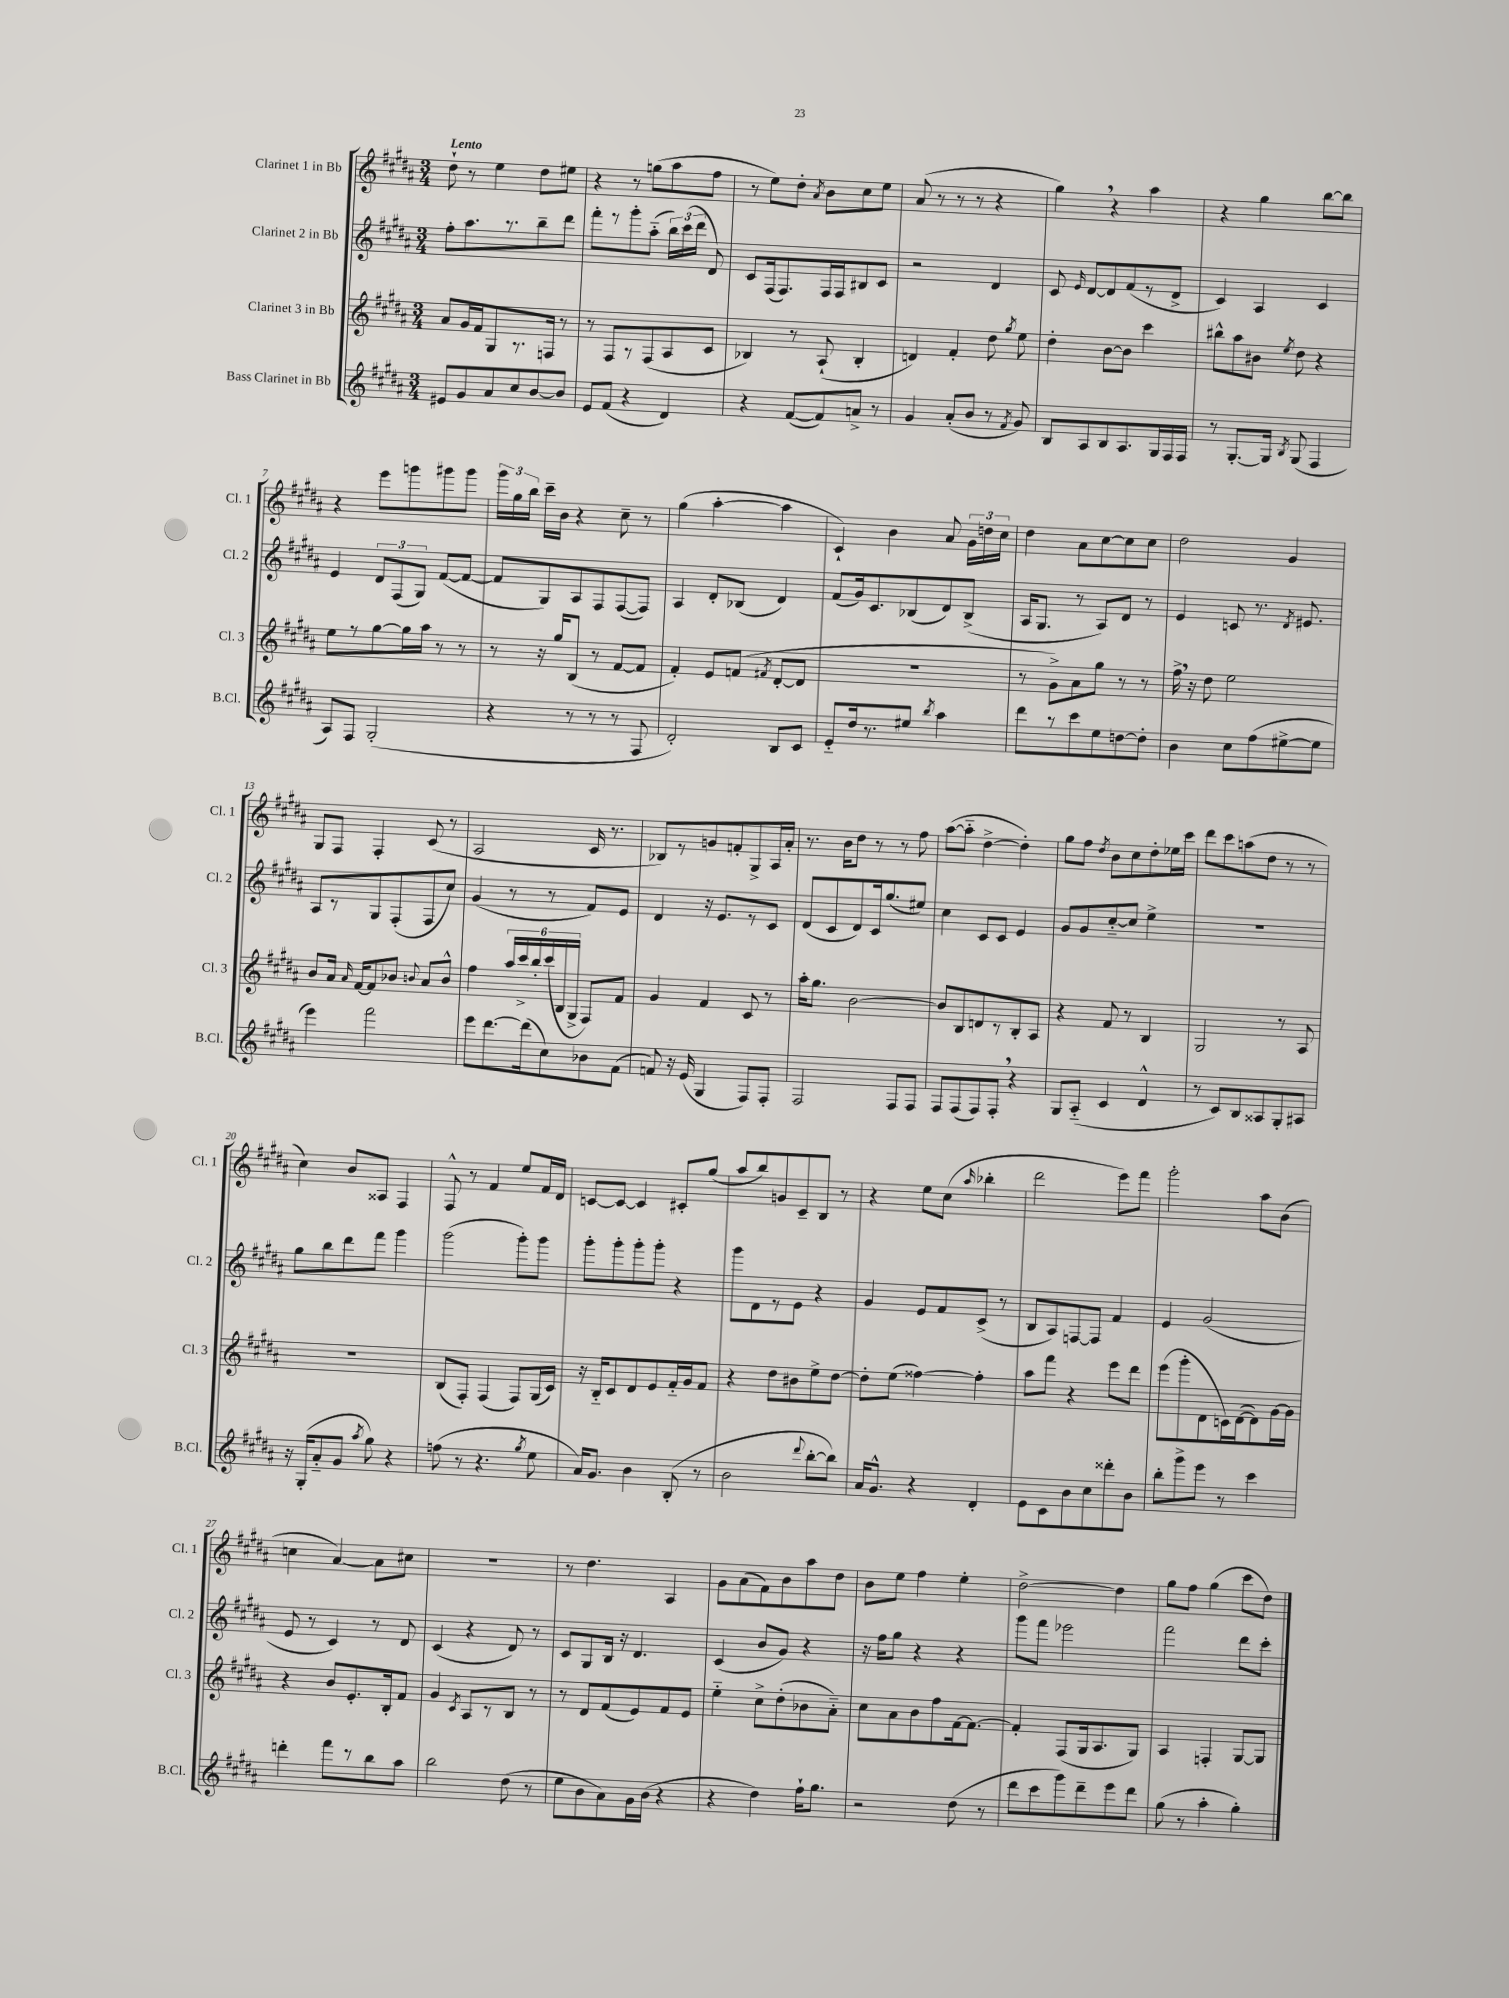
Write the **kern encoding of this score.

**kern	**kern	**kern	**kern
*staff4	*staff3	*staff2	*staff1
*clefG2	*clefG2	*clefG2	*clefG2
*k[f#c#g#d#a#]	*k[f#c#g#d#a#]	*k[f#c#g#d#a#]	*k[f#c#g#d#a#]
*M3/4	*M3/4	*M3/4	*M3/4
8e#	8a#	8ff#'	8dd#`
8g#	16g#	8.aa#	8r
.	16f#	.	.
8a#	8G#	.	4ee
.	.	8.r	.
8cc#	8.r	.	.
[8b	.	8bb~	8dd#
.	16F	.	.
8b]	8r	8ddd#	8ee#
=	=	=	=
8e	8r	8fff#'	4r
(8f#	8F#	8r	.
4r	8r	8ggg#'	8r
.	(8F#	(8aa#'~	(8gg
4d#)	8A#	24bb)	8aa#
.	.	(24ccc#	.
.	.	24ddd#	.
.	8c#	8d#)	8ff#
=	=	=	=
4r	4B-)	8c#	8r
.	.	(16F#	8ee)
.	.	8.F#)	.
([8f#	8r	.	8dd#'
.	.	.	8qa#
8f#])	(8A#`	16F#	8b
.	.	16F#	.
8a^	4B-'	8B#	8cc#
8r	.	8c#	8ee
=	=	=	=
4g#	4d)	2r	(8a#
.	.	.	8r
(8a#'	4f#'	.	8r
8b	.	.	8r
8r	8dd#	4d#	4r
8qf#	8qgg#	.	.
8g#)	8ee	.	.
=	=	=	=
8B	4dd#'	8c#	4gg#)
.	.	16qqe	.
8A#	.	[8d#	.
8B	[8b	8d#]	4r
8.A#	8b]	(8f#	.
.	4ccc#	8r	4aa#
16G#	.	.	.
16F#	.	8d#^	.
16F#	.	.	.
=	=	=	=
8r	8bb#^^	4c#)	4r
[8.G#'	8aa#	.	.
.	8b#	4A#	4gg#
16G#]	.	.	.
8qB	8qee	.	.
(8G#	8dd#	.	.
4F#	4r	4c#	[8bb
.	.	.	8bb]
=	=	=	=
8A#)	8ee	4e	4r
8F#	8r	.	.
(2G#'	[8gg#	12d#	8eee
.	.	(12F#	.
.	16gg#]	.	8ggg
.	.	12G#)	.
.	16aa#	.	.
.	8r	([8f#	8ggg#
.	8r	8f#_	8ggg#
=	=	=	=
4r	8r	8f#]	24ggg#
.	.	.	24gg#
.	.	.	24bb
.	16r	8G#)	16ccc#~
.	16gg#	.	16b
8r	(8B	8A#	4r
8r	8r	8F#	.
8r	[8f#	([8F#	8cc#~
8F#	8f#]	8F#])	8r
=	=	=	=
2d#')	4f#')	4A#	(4gg#
.	8e	8d#'	[4aa#'
.	(8f	(8B-	.
.	8qf#	.	.
8B	[8d#'	4d#)	4aa#]
8c#	8d#]	.	.
=	=	=	=
8e'~	2.r	(8f#	4c#`)
16dd#	.	16g#)	.
8.r	.	8.c#	.
.	.	.	4b
8ee#	.	(8B-	.
8qbb	.	.	.
4aa#	.	8d#)	8a#
.	.	(8B-^	24g#
.	.	.	24dd
.	.	.	24cc#
=	=	=	=
8ddd#	8r	16A#	4dd#
.	.	8.G#	.
8r	8g#^)	.	.
8ccc#	8a#	8r	8a#
8ee	8gg#	8A#)	[8cc#
[8dd	8r	8d#	8cc#]
8dd']	8r	8r	8cc#
=	=	=	=
4b	16ff#^	4e	2dd#
.	16r	.	.
.	8dd#	.	.
8cc#	2ee	8c	.
(8ff#	.	8.r	.
[8ee#^	.	.	4g#
.	.	8qd#	.
.	.	8.e#	.
8ee#]	.	.	.
=	=	=	=
4eee)	8b	8A#	8G#
.	16a#	8r	8F#
.	16qqa#	.	.
.	[16f#	.	.
2fff#	8f#]	8G#	4F#'
.	8b-	(8F#'	.
.	8qqb	.	.
.	8a#	8F#	(8c#
.	8b^^	8cc#)	8r
=	=	=	=
8eee	4ff#	(4g#	2A#
[8.ddd#	.	.	.
.	24aa#	8r	.
.	24ccc#^	.	.
(16ddd#]	.	.	.
.	24bb'	.	.
8cc#)	(24ccc#	8r	.
.	24B	.	.
.	24G#^	.	.
8b-	8F#)	8f#)	16c#
.	.	.	8.r
(8f#	8f#	8e	.
=	=	=	=
8f)	4g#	4d#	8B-)
16r	.	.	8r
(16e	.	.	.
4G#	4f#	16r	8g
.	.	8.e	.
.	.	.	8f'
8F#)	8c#	8r	8G#^
8F#'	8r	8c#	16A#
.	.	.	16a#'
=	=	=	=
2F#	16aa#'	(8d#	8.r
.	8.gg#	.	.
.	.	8c#	.
.	.	.	16b
.	[2b	8d#)	8dd#
.	.	16c#	8r
.	.	(8.gg#	.
8F#	.	.	8r
8F#	.	8ee#)	8ff#
=	=	=	=
8F#	8b]	4cc#	([8aa#
(8F#	8B	.	8aa#'~]
8F#)	8d	8c#	[4dd#^
8F#'	8r	8c#	.
4r	8B'	4e	4dd#'])
.	8A#	.	.
=	=	=	=
8G#	4r	8g#	8gg#
(8A#'~	.	8g#	8ff#
.	.	.	8qdd#
4c#	8f#	[8cc#'~	8b
.	8r	8cc#]	8cc#
4d#^^	4B	4ee^	8dd#'
.	.	.	16ee-
.	.	.	16ccc#
=	=	=	=
8r	2G#	2.r	8ddd#
8c#)	.	.	8ccc#
8B	.	.	(8aa
8A##	.	.	8dd#
8G#'	8r	.	8r
8A#	8A#	.	8r
=	=	=	=
16r	2.r	8gg#	4cc#)
(16G#'	.	.	.
8a#'~	.	8bb	.
8g#	.	8ddd#	8b
8qaa#	.	.	.
8gg#)	.	8fff#	8A##
4r	.	4ggg#	4F#
=	=	=	=
(8ff	(8B	(2ggg#	8F#^^
8r	8F#')	.	8r
4.r	(4F#	.	4f#
.	8F#)	8ggg#')	8ee
8qgg#	.	.	.
8ee	(16G#	8ggg#	16f#
.	16c#)	.	16d#
=	=	=	=
16a#)	16r	8ggg#'	[8c
8.g#	16B'~	.	.
.	8c#	8ggg#'	8c_
4b	8d#	8ggg#'	4c]
.	8e	8ggg#'	.
(8B'	16f#'~	4r	8c#'
.	16g#	.	.
8r	8f#	.	(8gg#
=	=	=	=
2b	4r	8ggg#	8aa#
.	.	8d#	8bb)
.	8dd#	8r	8g
.	8b#	8e	8c#~
8qqddd#	.	.	.
[8bb'	8ee^	4r	8B
8bb])	[8dd#	.	8r
=	=	=	=
16a#	8dd#']	4g#	4r
8.g#^^	.	.	.
.	(8ee	.	.
4r	[4ff##)	8e	8ee
.	.	8f#	(8cc#
.	.	.	16qqaa#
4d#'	4ff##']	(8c#^	4bb-'
.	.	8r	.
=	=	=	=
8e	8aa#	8B	2ddd#
8c#	8fff#	8A#)	.
8b	4r	[8F	.
8cc#	.	8F]	.
8ddd##'	8eee	4f#	8eee)
8b	8ddd#	.	8fff#
=	=	=	=
8bb'	(8eee	4e	2ggg#'
8ggg#^	8ggg#'	.	.
8eee	8d#	(2g#	.
8r	16c)	.	.
.	([16d#	.	.
4ccc#	8d#])	.	8aa#
.	[16g#	.	(8b
.	16g#]	.	.
=	=	=	=
4ddd'	4r	8e	4cc
.	.	8r	.
8fff#	8b	4c#)	[4a#)
8r	8.e'	.	.
8bb	.	8r	8a#]
.	16B'	.	.
8aa#	8f#	8d#	8cc#
=	=	=	=
2bb	4g#	(4c#	2.r
.	8qc#	.	.
.	8A#	4r	.
.	8r	.	.
(8dd#	8B	8d#)	.
8r	8r	8r	.
=	=	=	=
8ee	8r	8c#	8r
8b	8d#	8G#	4.dd#
8a#)	(8f#	16B	.
.	.	16r	.
16g#	8e)	4.d#	.
(16b	.	.	.
4r	8f#	.	4A#
.	8e	.	.
=	=	=	=
4r	4ee'~	(4c#	8g#
.	.	.	(8a#
4dd#)	8cc#^	8b	8f#)
.	(8dd#'	8g#)	8b
16ff#`	8b-	4r	8aa#
8.gg#	.	.	.
.	8a#'~)	.	8dd#
=	=	=	=
2r	8cc#	16r	8b
.	.	16ff#	.
.	8a#	8gg#	8ee
.	8b	4r	4ff#
.	8ff#	.	.
(8dd#	[16f#	4r	4ee'
.	8.f#_	.	.
8r	.	.	.
=	=	=	=
8ddd#	4f#']	8ggg#	[2dd#^
8ccc#	.	8fff#	.
8ggg#)	(8F#	2eee-	.
8ddd#~	16G#	.	.
.	8.A#	.	.
8eee	.	.	4dd#]
8ddd#	8G#)	.	.
=	=	=	=
(8gg#	4A#	2fff#	8gg#
8r	.	.	8ff#
4aa#'	4F'	.	(4gg#
4gg#')	[8G#	8ddd#	8ccc#
.	8G#]	8ccc#'	8dd#)
==	==	==	==
*-	*-	*-	*-
